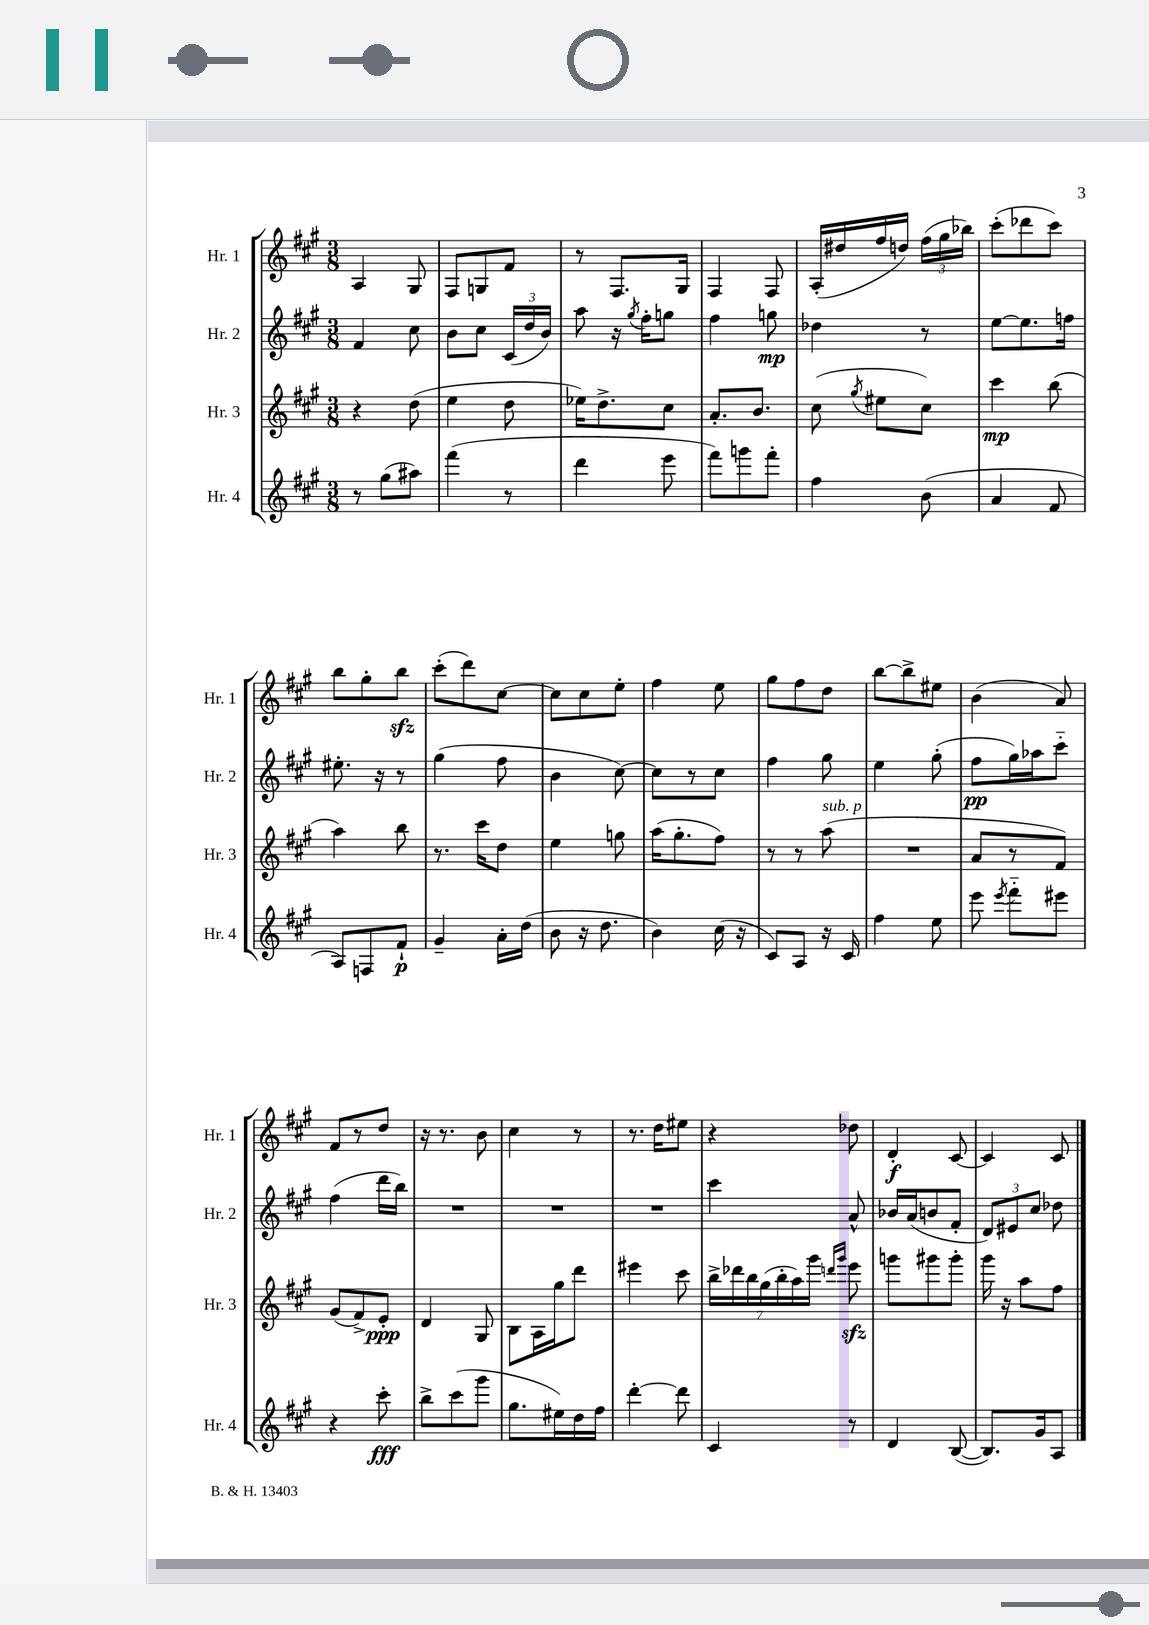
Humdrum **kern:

**kern	**kern	**kern	**kern
*staff4	*staff3	*staff2	*staff1
*clefG2	*clefG2	*clefG2	*clefG2
*k[f#c#g#]	*k[f#c#g#]	*k[f#c#g#]	*k[f#c#g#]
*M3/8	*M3/8	*M3/8	*M3/8
8r	4r	4f#/	4A/
(8gg#\L	.	.	.
8aa#\J)	(8dd\	8cc#\	8G#/
=	=	=	=
(4fff#\	4ee\	8b\L	8F#/L
.	.	8cc#\J	8G/
8r	8dd\	(24c#/LL	8f#/J
.	.	24dd/	.
.	.	24b/JJ)	.
=	=	=	=
4ddd\	16ee-\LK)	8aa\	8r
.	8.dd^\	.	.
.	.	16r	8.F#/L
.	.	8qgg#/	.
.	.	16ff#'\LK	.
8eee\	8cc#\J	8gg\J	.
.	.	.	16G#/Jk
=	=	=	=
8fff#\L)	8.a'/L	4ff#\	4F#/
8ggg\	.	.	.
.	8.b/J	.	.
8fff#'\J	.	8gg\	8F#/
=	=	=	=
4ff#\	(8cc#\	4dd-\	(16A'/LL
.	.	.	16dd#/
.	8qgg#/	.	.
.	8ee#\L	.	16ff#/
.	.	.	16dd/JJ)
(8b\	8cc#\J)	8r	(24ff#\LL
.	.	.	24gg#\
.	.	.	24bb-\JJ)
=	=	=	=
4a/	4ccc#\	[8ee\L	(8ccc#'\L
.	.	8.ee\]	8ddd-\
8f#/	(8bb\	.	8ccc#\J)
.	.	16ff\Jk	.
=	=	=	=
8A/L)	4aa\)	8.ee#'\	8bb\L
8F/	.	.	8gg#'\
.	.	16r	.
8f#`/J	8bb\	8r	8bb\J
=	=	=	=
4g#~/	8.r	(4gg#\	(8ccc#'\L
.	.	.	8ddd\)
.	16ccc#\LK	.	.
16a'\LL	8dd\J	8ff#\	[8cc#\J
(16dd\JJ	.	.	.
=	=	=	=
8b\	4ee\	4b\	8cc#\]L
16r	.	.	8cc#\
8.dd\	.	.	.
.	8gg\	[8cc#\)	8ee'\J
=	=	=	=
4b\)	(16aa\LK	8cc#\]L	4ff#\
.	8.gg#'\	.	.
.	.	8r	.
(16cc#\	8ff#\J)	8cc#\J	8ee\
16r	.	.	.
=	=	=	=
8c#/L)	8r	4ff#\	8gg#\L
8A/J	8r	.	8ff#\
16r	(8aa\	8gg#\	8dd\J
16c#/	.	.	.
=	=	=	=
4ff#\	4.r	4ee\	[8bb\L
.	.	.	8bb^\]
8ee\	.	(8gg#'\	8ee#\J
=	=	=	=
8eee\	8a/L	8ff#\L	(4b\
8qeee/	.	.	.
8fff#'~\L	8r	16gg#\L)	.
.	.	16aa-\J	.
8eee#\J	8f#/J)	8ccc#'~\J	8a/)
=	=	=	=
4r	(8g#/L	(4ff#\	8f#/L
.	8f#^/)	.	8r
8ccc#'\	8e'/J	16ddd\LL	8dd/J
.	.	16bb\JJ)	.
=	=	=	=
8bb^\L	4d/	4.r	16r
.	.	.	8.r
(8ccc#\	.	.	.
8ggg#\J	8G#/	.	8b\
=	=	=	=
8.gg#\L	8B\L	4.r	4cc#\
.	16A\L	.	.
16ee#\L)	16gg#\J	.	.
16dd\	8ddd\J	.	8r
16ff#\JJ	.	.	.
=	=	=	=
[4ddd'\	4eee#\	4.r	8.r
.	.	.	16dd\LK
8ddd\]	8ccc#\	.	8ee#\J
=	=	=	=
4c#/	28bb^\LL	4ccc#\	4r
.	28ddd-\	.	.
.	28bb\	.	.
.	(28gg#\	.	.
.	28bb'\	.	.
.	28aa\)	.	.
.	28ggg#\JJ	.	.
.	16qqddd/LL	.	.
.	16qqggg#/JJ	.	.
8r	8eee\	8a^^/	8dd-\
=	=	=	=
4d/	8ggg\L	16b-/LL	4d'/
.	.	(16a/J	.
.	8ggg#\	8b/	.
([8B/	8ggg#'\J	8f#'/J	[8c#/
=	=	=	=
8.B/]L)	16ggg#\	12d/L)	4c#/]
.	16r	.	.
.	.	12e#/	.
.	8aa\L	.	.
.	.	12cc#/J	.
16g#/k	.	.	.
8A/J	8ff#\J	8dd-\	8c#/
==	==	==	==
*-	*-	*-	*-
